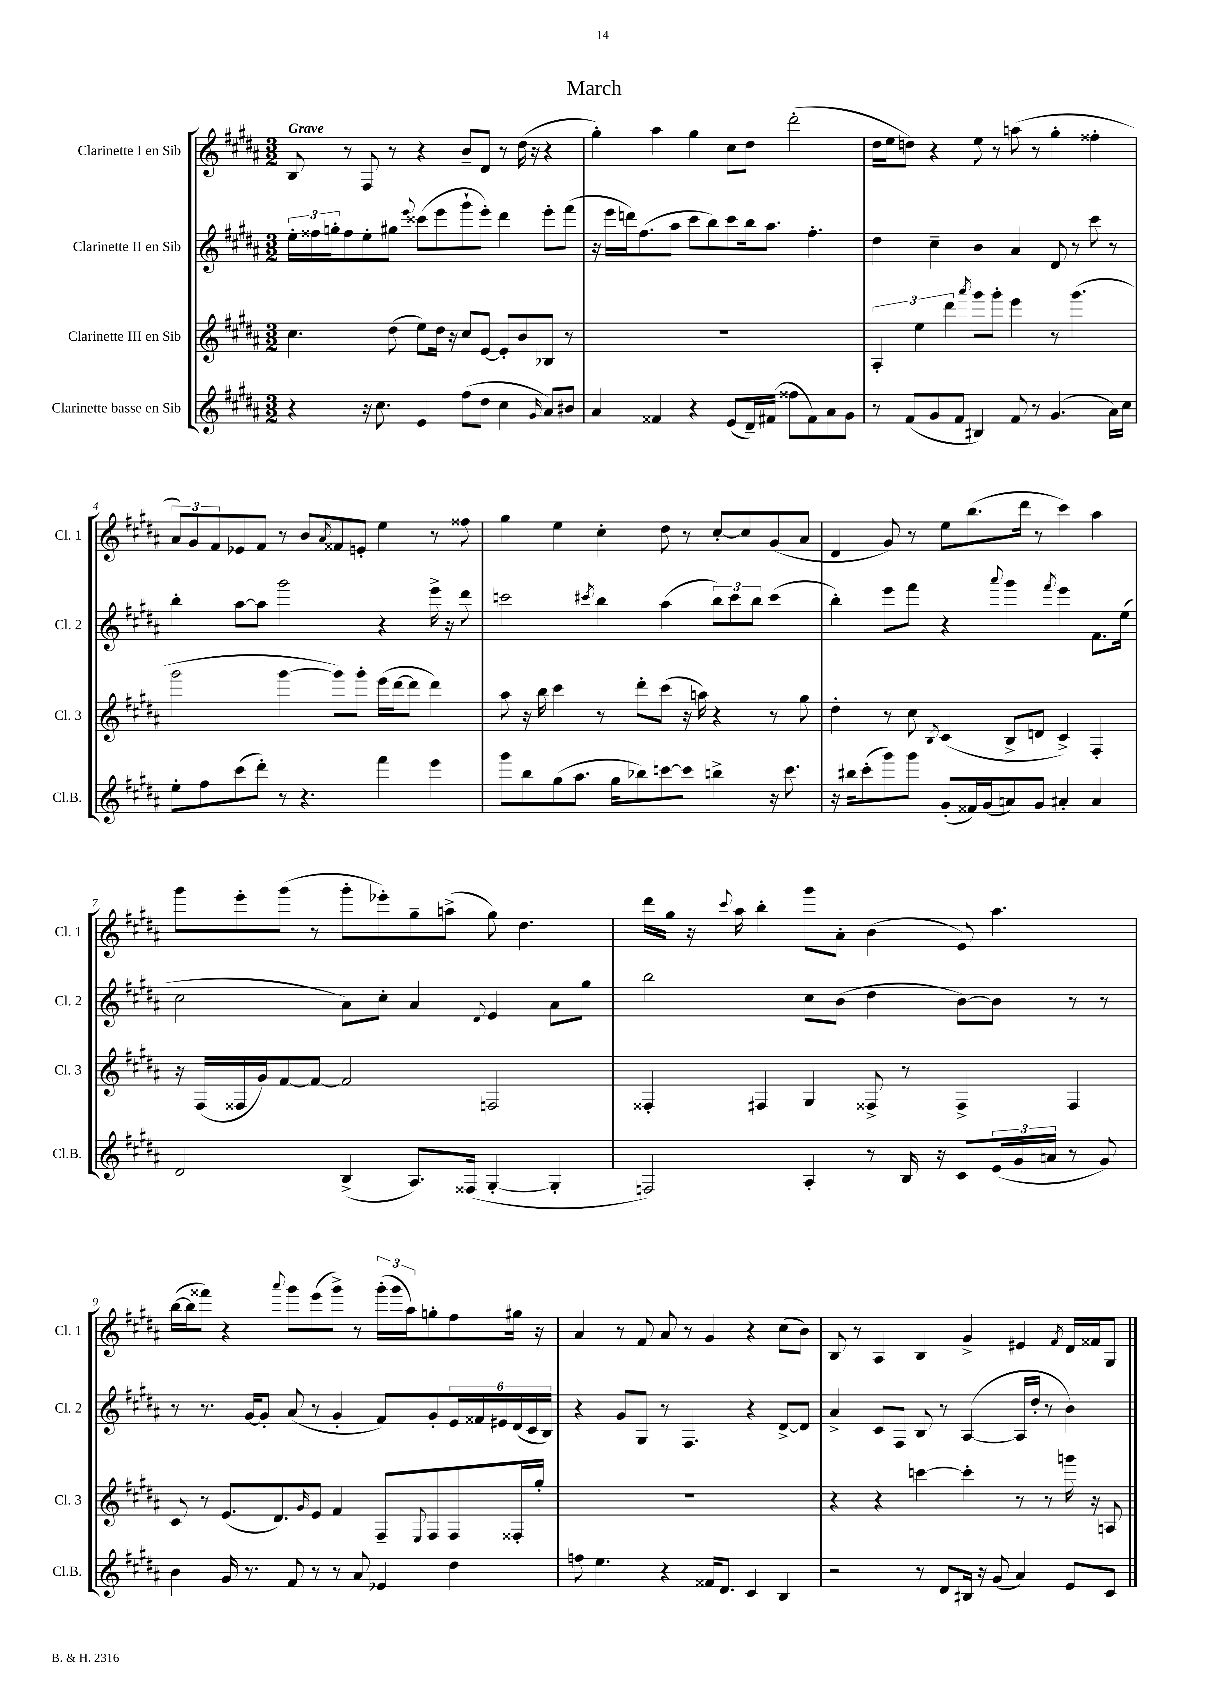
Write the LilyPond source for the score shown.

\header { title = "March" }
<<
\new StaffGroup <<
\new Staff = "s0" \with { instrumentName = "Clarinette I en Sib" shortInstrumentName = "Cl. 1" } {
    \clef treble \key b \major \numericTimeSignature \time 3/2 \tempo "Grave"
    b8 r8 fis8 r8 r4 b'8-- dis'8 r8 dis''16( r16 r4 |
    gis''4-.) ais''4 gis''4 cis''8 dis''8 dis'''2-.( |
    dis''16 e''16 d''8) r4 e''8 r8 a''8( r8 gis''4-. fisis''4-. |
    \tuplet 3/2 { ais'8) gis'8 fis'8 } ees'8 fis'8 r8 b'8 \acciaccatura { ais'8 } fisis'8 e'8-. e''4 r8 fisis''8 |
    gis''4 e''4 cis''4-. dis''8 r8 cis''8~-. cis''8 gis'8( ais'8 |
    dis'4 gis'8) r8 e''8 b''8.( dis'''16 r8 cis'''4) ais''4 |
    gis'''8 e'''8-. gis'''8( r8 gis'''8-. ees'''8-.) gis''8-- a''8->( gis''8) dis''4. |
    dis'''16 gis''16 r16 \appoggiatura { cis'''8 } ais''16 b''4-. gis'''8 ais'8-. b'4( e'8) ais''4. |
    b''16~( b''16 fisis'''8) r4 \appoggiatura { ais'''8 } gis'''8 e'''8( gis'''8->) r8 \tuplet 3/2 { gis'''16-.( gis'''16 ais''16) } g''8-. fis''8 gis''16 r16 |
    ais'4 r8 fis'8 ais'8 r8 gis'4 r4 cis''8( b'8) |
    b8 r8 ais4 b4 gis'4-> eis'4 \acciaccatura { fis'8 } dis'16 fisis'16 gis8 \bar "|." |
}
\new Staff = "s1" \with { instrumentName = "Clarinette II en Sib" shortInstrumentName = "Cl. 2" } {
    \clef treble \key b \major \numericTimeSignature \time 3/2
    \tuplet 3/2 { e''16-. fisis''16 g''16-. } fisis''8 e''8-. gis''8 \appoggiatura { e'''8 } cisis'''8( e'''8 gis'''8-! e'''8-.) dis'''4 e'''8-. fis'''8( |
    r16 e'''16 d'''16) fis''8.( ais''8 cis'''8 b''8) cis'''8 b''16 ais''8. fis''4.-. |
    dis''4 cis''4-- b'4 ais'4 dis'8 r8 cis'''8 r8 |
    b''4-. ais''8~ ais''8 gis'''2 r4 e'''16-> r16 dis'''8 |
    c'''2 \acciaccatura { cis'''8 } b''4 ais''4( \tuplet 3/2 { b''8) cis'''8 b''8 } cis'''4( |
    b''4-.) e'''8 fis'''8 r4 \appoggiatura { ais'''8 } gis'''4 \acciaccatura { fis'''8 } e'''4 fis'8. e''16( |
    cis''2 ais'8) cis''8-. ais'4 \appoggiatura { dis'8 } e'4 ais'8 gis''8 |
    b''2 cis''8 b'8( dis''4 b'8~) b'8 r8 r8 |
    r8 r8. gis'16~ gis'8-. ais'8( r8 gis'4-. fis'8) gis'8-. \tuplet 6/4 { e'16 fisis'16 eis'16 dis'16( cis'16 b16) } |
    r4 gis'8 gis8 r8 fis4. r4 dis'8~-> dis'8 |
    ais'4-> cis'8 fis8 b8 r8 ais4~( ais16 dis''16-. r8 b'4) \bar "|." |
}
\new Staff = "s2" \with { instrumentName = "Clarinette III en Sib" shortInstrumentName = "Cl. 3" } {
    \clef treble \key b \major \numericTimeSignature \time 3/2
    cis''4. dis''8( e''8) dis''16 r16 cis''8 e'8~ e'8-. b'8 bes8 r8 |
    R1. |
    \tuplet 3/2 { ais4-. e''4 dis'''4 } \acciaccatura { ais'''8 } gis'''8 gis'''8-. e'''4 r8 gis'''4.( |
    gis'''2 gis'''4~ gis'''8) gis'''8-. e'''16( dis'''16~ dis'''8 dis'''4) |
    ais''8 r16 b''16 cis'''4 r8 dis'''8-. cis'''8( r16 a''16) r4 r8 gis''8 |
    dis''4-. r8 cis''8 \acciaccatura { b8 } cis'4( b8-> d'8 cis'4->) fis4-. |
    r16 fis16( fisis16 gis'16) fis'8~ fis'8~ fis'2 f2 |
    fisis4-. fis4 gis4 fisis8-> r8 fisis4-> fisis4 |
    cis'8 r8 e'8.( dis'8.) \grace { gis'16 } e'8 fis'4 fis8-- \appoggiatura { e8 } fis8 fis8 fisis16-. gis''16-. |
    R1. |
    r4 r4 c'''4~ c'''4-. r8 r8 g'''16 r16 a8 \bar "|." |
}
\new Staff = "s3" \with { instrumentName = "Clarinette basse en Sib" shortInstrumentName = "Cl.B." } {
    \clef treble \key b \major \numericTimeSignature \time 3/2
    r4 r16 cis''8. e'4 fis''8( dis''8 cis''4 \grace { gis'16 } ais'8) bis'8 |
    ais'4 fisis'4 r4 e'8( dis'16--) fis'16( fisis''8 fis'8) ais'8 gis'8 |
    r8 fis'8( gis'8 fis'8 bis4) fis'8 r8 gis'4.( ais'16) cis''16 |
    e''8-. fis''8 cis'''8( dis'''8-.) r8 r4. fis'''4 e'''4 |
    gis'''8 b''8 gis''8( ais''8. gis''16 bes''8) c'''8~ c'''8 b''4-> r16 c'''8. |
    r16 bis''16 cis'''8-.( gis'''8) gis'''8 gis'8-.( fisis'16) gis'16( a'8) gis'8 ais'4-. ais'4 |
    dis'2 b4->( ais8.) fisis16( gis4~-. gis4-. |
    f2) ais4-. r8 b16 r16 cis'8 \tuplet 3/2 { e'16( gis'16 a'16 } r8 gis'8) |
    b'4 gis'16 r8. fis'8 r8 r8 ais'8 ees'4 dis''4 |
    f''8 e''4. r4 fisis'16 dis'8. cis'4 b4 |
    r2 r8 dis'8 bis16 r16 gis'8( ais'4) e'8 cis'8 \bar "|." |
}
>>
>>
